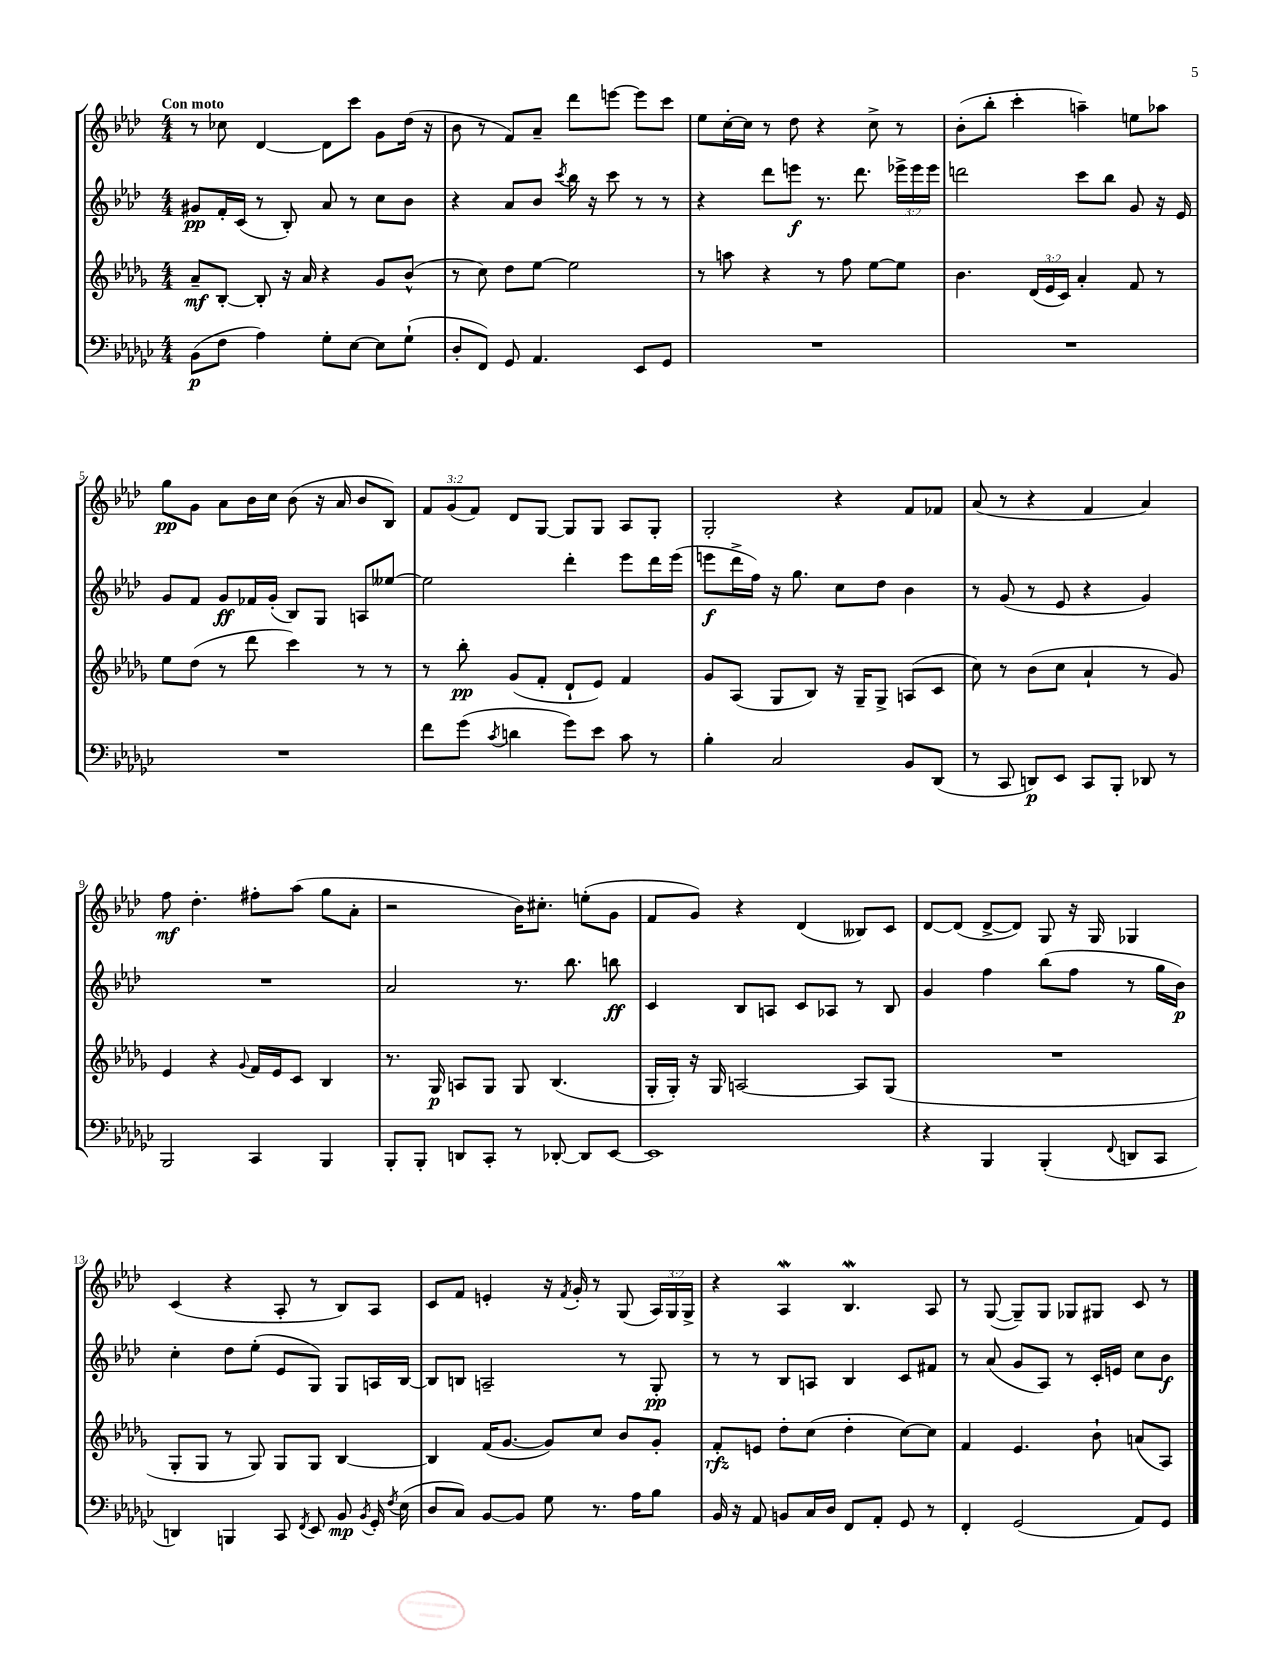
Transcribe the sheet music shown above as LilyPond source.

<<
\new StaffGroup <<
\new Staff = "s0" {
    \clef treble \key aes \major \numericTimeSignature \time 4/4 \override Staff.TupletNumber.text = #tuplet-number::calc-fraction-text \tempo "Con moto"
    \autoBeamOff r8 ces''8 des'4~ des'8[ c'''8] g'8[ des''16]( r16 |
    bes'8 r8 f'8[) aes'8]-- des'''8[ e'''8]~ e'''8[ c'''8] |
    ees''8[ c''16~-. c''16] r8 des''8 r4 c''8-> r8 |
    bes'8[-.( bes''8]-. c'''4-. a''4--) e''8[ aes''8] |
    g''8[\pp g'8] aes'8[ bes'16 c''16] bes'8( r16 aes'16 bes'8[ bes8]) |
    \tuplet 3/2 { f'8[ g'8( f'8]) } des'8[ g8]~ g8[ g8] aes8[ g8]-. |
    g2-. r4 f'8[ fes'8] |
    aes'8( r8 r4 f'4 aes'4) |
    f''8\mf des''4.-. fis''8[-. aes''8]( g''8[ aes'8]-. |
    r2 bes'16[) cis''8.]-. e''8[-.( g'8] |
    f'8[ g'8]) r4 des'4( beses8[) c'8] |
    des'8[~ des'8]( des'8[~-> des'8]) g8 r16 g16 ges4 |
    c'4( r4 aes8-. r8 bes8[) aes8] |
    c'8[ f'8] e'4-. r16 \acciaccatura { f'8 } g'16-. r8 g8( \tuplet 3/2 { aes16[) g16 g16]-> } |
    r4 aes4\mordent bes4.\mordent aes8 |
    r8 g8~( g8[--) g8] ges8[ gis8] c'8 r8 \bar "|." |
}
\new Staff = "s1" {
    \clef treble \key aes \major \numericTimeSignature \time 4/4 \override Staff.TupletNumber.text = #tuplet-number::calc-fraction-text
    \autoBeamOff gis'8[\pp f'16-. c'16]( r8 bes8-.) aes'8 r8 c''8[ bes'8] |
    r4 aes'8[ bes'8] \acciaccatura { c'''8 } bes''16 r16 c'''8 r8 r8 |
    r4 des'''8[ e'''8]\f r8. des'''8. \tuplet 3/2 { ees'''16[-> ees'''16 ees'''16] } |
    d'''2 c'''8[ bes''8] g'8 r16 ees'16 |
    g'8[ f'8] g'8[\ff fes'16 g'16]-.( bes8[) g8] a8[ eeses''8]~ |
    eeses''2 des'''4-. ees'''8[ des'''16 ees'''16]( |
    e'''8[\f des'''16-> f''16]) r16 g''8. c''8[ des''8] bes'4 |
    r8 g'8( r8 ees'8 r4 g'4) |
    R1 |
    aes'2 r8. bes''8. b''8\ff |
    c'4 bes8[ a8] c'8[ aes8] r8 bes8 |
    g'4 f''4 bes''8[( f''8] r8 g''16[ bes'16]\p) |
    c''4-. des''8[ ees''8]-.( ees'8[ g8]) g8[ a16 bes16]~ |
    bes8[ b8] a2-- r8 g8-.\pp |
    r8 r8 bes8[ a8] bes4 c'8[ fis'8] |
    r8 aes'8( g'8[ aes8]) r8 c'16[-. e'16] c''8[ bes'8]\f \bar "|." |
}
\new Staff = "s2" {
    \clef treble \key des \major \numericTimeSignature \time 4/4 \override Staff.TupletNumber.text = #tuplet-number::calc-fraction-text
    \autoBeamOff aes'8[--\mf bes8]~-. bes8-. r16 aes'16 r4 ges'8[ bes'8]-^( |
    r8 c''8) des''8[ ees''8]~ ees''2 |
    r8 a''8 r4 r8 f''8 ees''8[~ ees''8] |
    bes'4. \tuplet 3/2 { des'16[( ees'16 c'16]) } aes'4-. f'8 r8 |
    ees''8[ des''8]( r8 des'''8 c'''4) r8 r8 |
    r8 bes''8-.\pp ges'8[( f'8]-. des'8[-! ees'8]) f'4 |
    ges'8[ aes8]( ges8[ bes8]) r16 ges16[-- ges8]-> a8[( c'8] |
    c''8) r8 bes'8[( c''8] aes'4-! r8 ges'8) |
    ees'4 r4 \appoggiatura { ges'8 } f'16[ ees'16 c'8] bes4 |
    r8. ges16\p a8[ ges8] ges8 bes4.( |
    ges16[-. ges16]-.) r16 ges16 a2~ a8[ ges8]( |
    R1 |
    ges8[-. ges8] r8 ges8) ges8[ ges8] bes4~ |
    bes4 f'16[( ges'8.]~ ges'8[) c''8] bes'8[ ges'8]-. |
    f'8[-.\rfz e'8] des''8[-. c''8]( des''4-. c''8[~) c''8] |
    f'4 ees'4. bes'8-! a'8[( aes8]) \bar "|." |
}
\new Staff = "s3" {
    \clef bass \key ges \major \numericTimeSignature \time 4/4
    \autoBeamOff bes,8[\p( f8] aes4) ges8[-. ees8]~ ees8[ ges8]-!( |
    des8[-. f,8]) ges,8 aes,4. ees,8[ ges,8] |
    R1 |
    R1 |
    R1 |
    f'8[ ges'8]( \acciaccatura { ces'8 } d'4 ges'8[) ees'8] ces'8 r8 |
    bes4-. ces2 bes,8[ des,8]( |
    r8 ces,8 d,8[\p) ees,8] ces,8[ bes,,8]-. des,8 r8 |
    bes,,2 ces,4 bes,,4 |
    bes,,8[-. bes,,8]-. d,8[ ces,8]-. r8 des,8~-. des,8[ ees,8]~ |
    ees,1 |
    r4 bes,,4 bes,,4-.( \appoggiatura { f,8 } d,8[ ces,8] |
    d,4) b,,4 ces,8 \acciaccatura { f,8 } ees,8 bes,8\mp \acciaccatura { bes,8 } ges,16-. \acciaccatura { f8 } ees16( |
    des8[ ces8]) bes,8[~ bes,8] ges8 r8. aes16[ bes8] |
    bes,16 r16 aes,8 b,8[ ces16 des16] f,8[ aes,8]-. ges,8 r8 |
    f,4-. ges,2( aes,8[) ges,8] \bar "|." |
}
>>
>>
